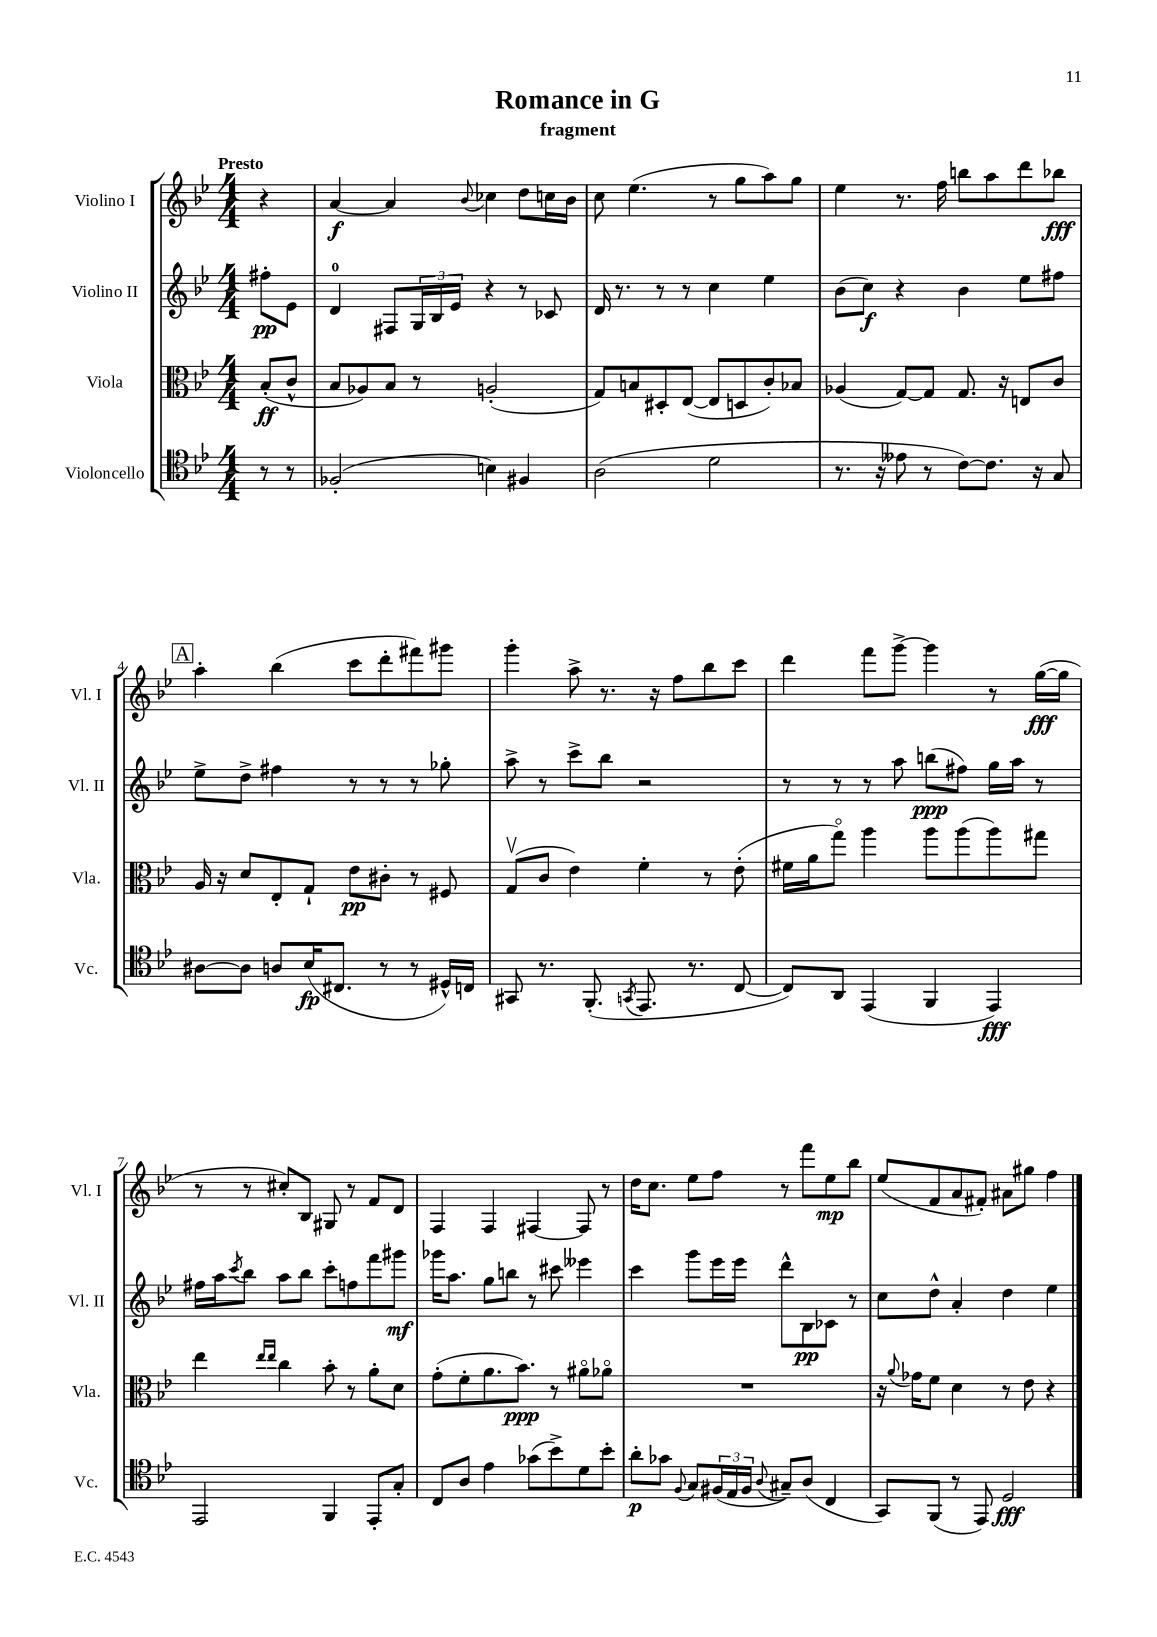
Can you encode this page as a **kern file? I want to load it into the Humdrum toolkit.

**kern	**kern	**kern	**kern
*staff4	*staff3	*staff2	*staff1
*clefC4	*clefC3	*clefG2	*clefG2
*k[b-e-]	*k[b-e-]	*k[b-e-]	*k[b-e-]
*M4/4	*M4/4	*M4/4	*M4/4
8r	(8B-'/L	8ff#'\L	4r
8r	8c^^/J	8e-\J	.
=	=	=	=
(2F-'/	8B-/L	4d/	[4a/
.	8A-/)	.	.
.	8B-/J	8F#/L	4a/]
.	8r	24G/L	.
.	.	24B-/	.
.	.	24e-/JJ	.
.	.	.	8qqb-/
4B\)	(2A'/	4r	4cc-\
4F#/	.	8r	8dd\L
.	.	8c-/	16cc\L
.	.	.	16b-\JJ
=	=	=	=
(2A\	8G/L)	16d/	8cc\
.	.	8.r	.
.	8B/	.	(4.ee-\
.	8D#'/	8r	.
.	([8E-/J	8r	.
2d\	8E-/]L	4cc\	8r
.	8D/	.	8gg\L
.	8c'/)	4ee-\	8aa\)
.	8B-/J	.	8gg\J
=	=	=	=
8.r	(4A-/	(8b-\L	4ee-\
.	.	8cc\J)	.
16r	.	.	.
8e--\	[8G/L)	4r	8.r
8r	8G/]J	.	.
.	.	.	16ff\
[8c\L)	8.G/	4b-\	8bb\L
8.c\]J	.	.	8aa\
.	16r	.	.
.	8E/L	8ee-\L	8ddd\
16r	.	.	.
8G/	8c/J	8ff#\J	8bb-\J
=	=	=	=
[8A#\L	16A/	8ee-^\L	4aa'\
.	16r	.	.
8A#\]J	8d/L	8dd^\J	.
8A/L	8E-'/	4ff#\	(4bb-\
(16B-/K	8G`/J	.	.
8.C#/J	.	.	.
.	8e-\L	8r	8ccc\L
8r	8c#'\J	8r	8ddd'\
8r	8r	8r	8fff#\)
16D#^^/LL)	8F#/	8gg-'\	8ggg#\J
16C/JJ	.	.	.
=	=	=	=
8GG#/	(8Gv/L	8aa^\	4ggg'\
8.r	8c/J	8r	.
.	4e-\)	8ccc^\L	8aa^\
(8.FF'/	.	.	.
.	.	8bb-\J	8.r
8qGG/	.	.	.
8.EE-/	4f'\	2r	.
.	.	.	16r
.	.	.	8ff\L
8.r	.	.	.
.	8r	.	8bb-\
[8C/	(8e-'\	.	8ccc\J
=	=	=	=
8C/]L)	16f#\LL	8r	4ddd\
.	16a\J	.	.
8AA/J	8ggo\J)	8r	.
(4EE-/	4aa\	8r	8fff\L
.	.	8aa\	[8ggg^\J
4FF/	8aa\L	(8bb\L	4ggg\]
.	(8aa\	8ff#\J)	.
4EE-/)	8aa\)	16gg\LL	8r
.	.	16aa\JJ	.
.	8gg#\J	8r	([16gg\LL
.	.	.	16gg\]JJ
=	=	=	=
2EE-/	4ee-\	16ff#\LL	8r
.	.	16aa\J	.
.	.	8qccc/	.
.	.	8bb-\J	8r
.	16qqee-/LL	.	.
.	16qqee-/JJ	.	.
.	4cc\	8aa\L	8cc#'/L)
.	.	8bb-\J	8B-/J
4FF/	8b-'\	8ccc'\L	8G#/
.	8r	8ff\	8r
8EE-'/L	8a'\L	8fff\	8f/L
8G'/J	8d\J	8ggg#\J	8d/J
=	=	=	=
8C/L	(8g'\L	16ggg-\LK	4F/
.	.	8.aa\J	.
8A/J	8f'\	.	.
4e-\	8.a\	8gg\L	4F/
.	.	8bb\J	.
.	8.b-\J)	.	.
(8g-\L	.	8r	[4F#/
8b-^\)	8r	8ccc#\	.
8d\	8a#o\L	4eee--\	8F#/]
8b-'\J	8a-o\J	.	8r
=	=	=	=
8a'\L	1r	4ccc\	16dd\LK
.	.	.	8.cc\J
8g-\J	.	.	.
8qqF/	.	.	.
8G/L	.	8ggg\L	8ee-\L
(24F#/L	.	16eee-\L	8ff\J
24E-/	.	.	.
.	.	16eee-\JJ	.
24F#/JJ	.	.	.
8qqA/	.	.	.
8G#~/L)	.	8ddd^^\L	8r
(8A/J	.	8B-\	8fff\L
4C/	.	8c-\J	8ee-\
.	.	8r	8bb-\J
=	=	=	=
8GG/L)	16r	8cc\L	(8ee-/L
.	8qqa/	.	.
.	16g-\LK	.	.
(8FF/J	8f\J	8dd^^\J	8f/
8r	4d\	4a'/	8a/
8EE-/)	.	.	8f#'/J)
2D/	8r	4dd\	8a#\L
.	8e-\	.	8gg#\J
.	4r	4ee-\	4ff\
==	==	==	==
*-	*-	*-	*-
